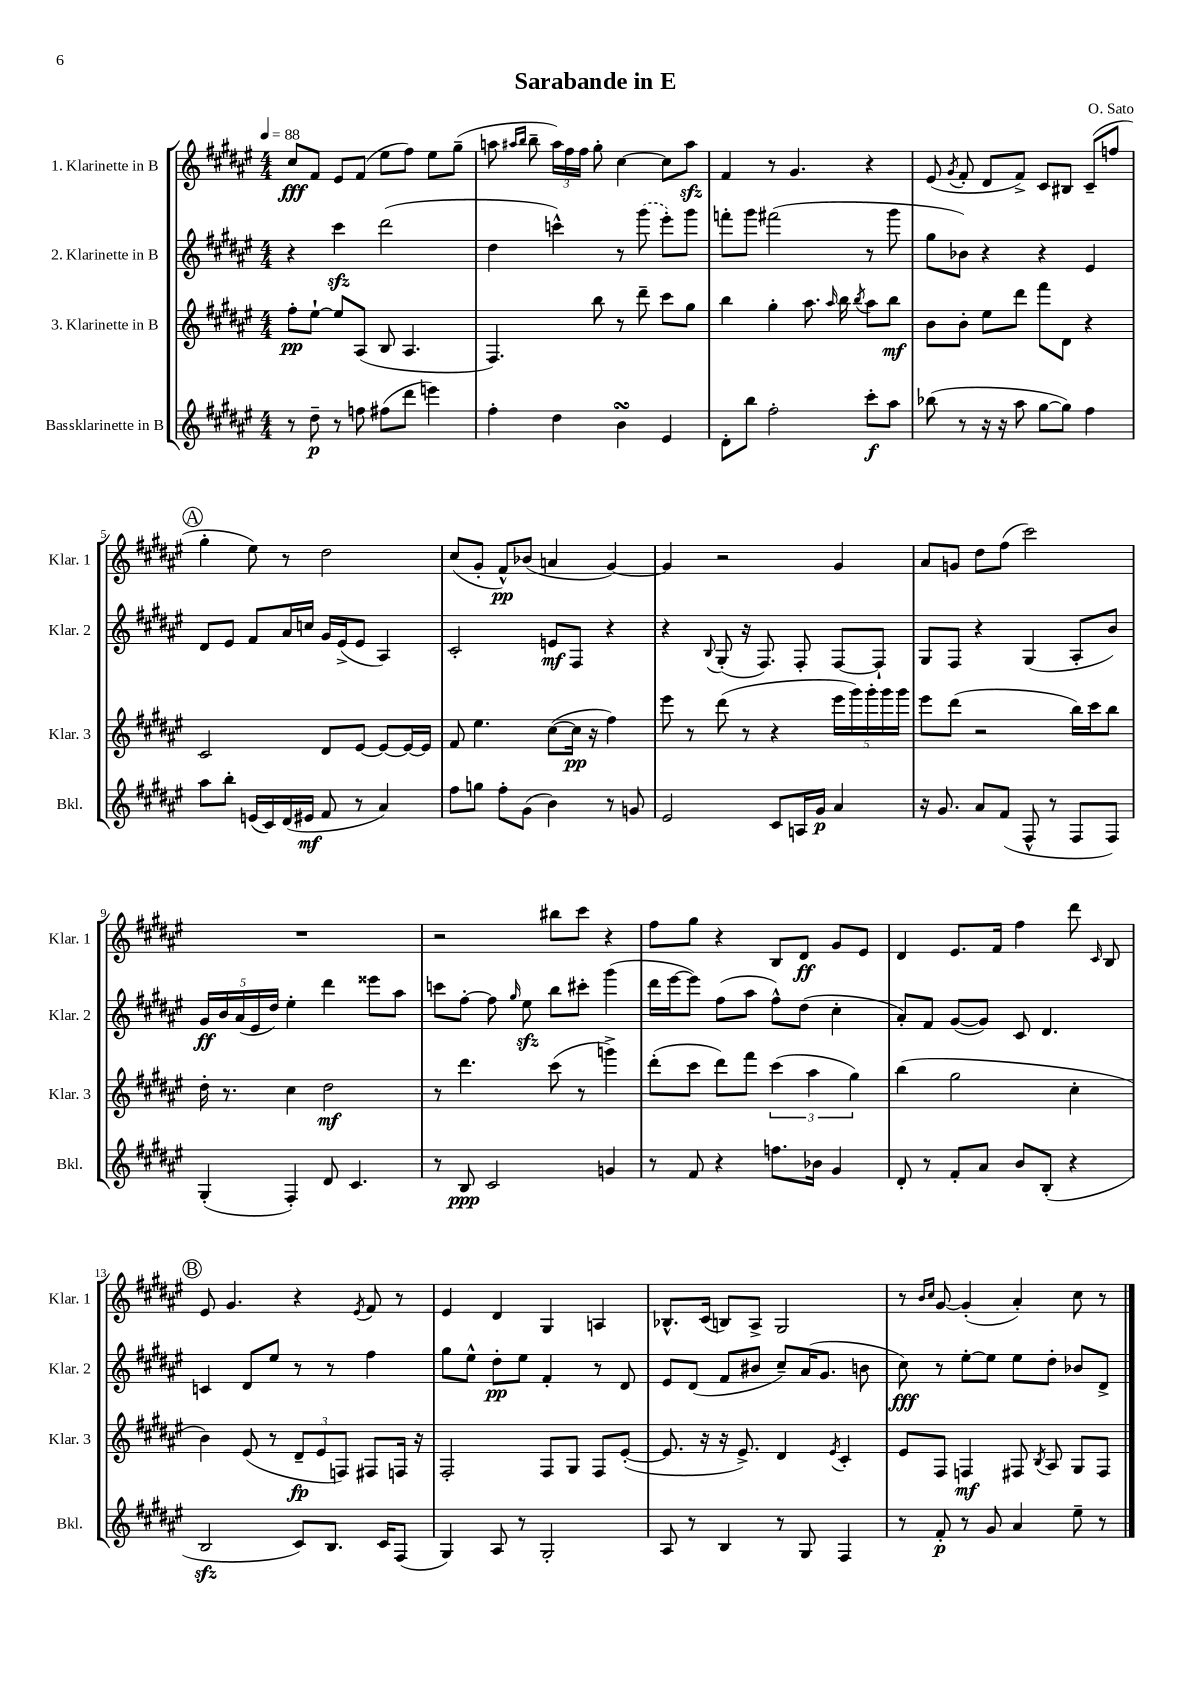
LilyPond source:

\header { title = "Sarabande in E" composer = "O. Sato" }
<<
\new StaffGroup <<
\new Staff = "s0" \with { instrumentName = "1. Klarinette in B" shortInstrumentName = "Klar. 1" } {
    \clef treble \key fis \major \numericTimeSignature \time 4/4 \tempo 4 = 88
    \autoBeamOff cis''8[\fff fis'8] eis'8[ fis'8]( eis''8[ fis''8]) eis''8[ gis''8]--( |
    a''8 \grace { ais''16[ b''16] } b''8-- \tuplet 3/2 { ais''16[) fis''16 fis''16] } gis''8-. cis''4~ cis''8[ ais''8]\sfz |
    fis'4 r8 gis'4. r4 |
    eis'8( \acciaccatura { gis'8 } fis'8-. dis'8[ fis'8]->) cis'8[ bis8] cis'8[--( f''8] |
    \mark \markup { \circle "A" } gis''4-. eis''8) r8 dis''2 |
    cis''8[( gis'8]-. fis'8[-^\pp) bes'8]( a'4 gis'4~) |
    gis'4 r2 gis'4 |
    ais'8[ g'8] dis''8[ fis''8]( cis'''2) |
    R1 |
    r2 bis''8[ cis'''8] r4 |
    fis''8[ gis''8] r4 b8[ dis'8]\ff gis'8[ eis'8] |
    dis'4 eis'8.[ fis'16] fis''4 dis'''8 \grace { cis'16 } b8 |
    \mark \markup { \circle "B" } eis'8 gis'4. r4 \acciaccatura { eis'8 } fis'8 r8 |
    eis'4 dis'4 gis4 a4 |
    bes8.[-^ cis'16]( b8[) ais8]-> gis2 |
    r8 \grace { b'16[ cis''16] } gis'8~ gis'4-.( ais'4-.) cis''8 r8 \bar "|." |
}
\new Staff = "s1" \with { instrumentName = "2. Klarinette in B" shortInstrumentName = "Klar. 2" } {
    \clef treble \key fis \major \numericTimeSignature \time 4/4
    \autoBeamOff r4 cis'''4\sfz dis'''2( |
    dis''4 c'''4-^) r8 \once \slurDashed gis'''8( eis'''8[-.) gis'''8] |
    f'''8[-. gis'''8] fis'''2( r8 gis'''8 |
    gis''8[ bes'8]) r4 r4 eis'4 |
    \mark \markup { \circle "A" } dis'8[ eis'8] fis'8[ ais'16 c''16] gis'16[ eis'16->( eis'8] ais4) |
    cis'2-. e'8[\mf fis8] r4 |
    r4 \appoggiatura { b8 } gis8-.( r16 fis8.) fis8-. fis8[~ fis8]-! |
    gis8[ fis8] r4 gis4( ais8[-. b'8]) |
    \tuplet 5/4 { gis'16[\ff b'16 ais'16( eis'16 dis''16]) } eis''4-. dis'''4 eisis'''8[ ais''8] |
    c'''8[ fis''8]~-. fis''8 \grace { gis''16 } eis''8\sfz b''8[ cis'''8]-. gis'''4( |
    dis'''16[ eis'''16~ eis'''8]) fis''8[( ais''8] fis''8[-^) dis''8]( cis''4-. |
    ais'8[-.) fis'8] gis'8[~( gis'8]) cis'8 dis'4. |
    \mark \markup { \circle "B" } c'4 dis'8[ eis''8] r8 r8 fis''4 |
    gis''8[ eis''8]-^ dis''8[-.\pp eis''8] fis'4-. r8 dis'8 |
    eis'8[ dis'8]( fis'8[ bis'8] cis''8[--) ais'16( gis'8.] b'8 |
    cis''8\fff) r8 eis''8[~-. eis''8] eis''8[ dis''8]-. bes'8[ dis'8]-> \bar "|." |
}
\new Staff = "s2" \with { instrumentName = "3. Klarinette in B" shortInstrumentName = "Klar. 3" } {
    \clef treble \key fis \major \numericTimeSignature \time 4/4
    \autoBeamOff fis''8[-.\pp eis''8]~-! eis''8[ ais8]( b8 ais4. |
    fis4.) b''8 r8 dis'''8-- cis'''8[ gis''8] |
    b''4 gis''4-. ais''8. \grace { ais''16 } b''16 \acciaccatura { b''8 } ais''8[ b''8]\mf |
    b'8[ b'8]-. eis''8[ dis'''8] fis'''8[ dis'8] r4 |
    \mark \markup { \circle "A" } cis'2 dis'8[ eis'8]~ eis'8[~ eis'16~ eis'16] |
    fis'8 eis''4. cis''8[~( cis''16]\pp r16 fis''4) |
    eis'''8 r8 dis'''8( r8 r4 \tuplet 5/4 { eis'''16[ gis'''16) gis'''16-. gis'''16 gis'''16] } |
    eis'''8[ dis'''8]( r2 b''16[) cis'''16 b''8] |
    dis''16-. r8. cis''4 dis''2\mf |
    r8 dis'''4. cis'''8( r8 g'''4->) |
    dis'''8[-.( cis'''8] dis'''8[) fis'''8] \tuplet 3/2 { cis'''4( ais''4 gis''4) } |
    b''4( gis''2 cis''4-. |
    \mark \markup { \circle "B" } b'4) eis'8( r8 \tuplet 3/2 { dis'8[--\fp eis'8 f8]) } fis8[ f16] r16 |
    fis2-. fis8[ gis8] fis8[ eis'8]~-.( |
    eis'8. r16 r16 eis'8.->) dis'4 \acciaccatura { eis'8 } cis'4-. |
    eis'8[ fis8] f4\mf fis8 \acciaccatura { b8 } ais8 gis8[ fis8] \bar "|." |
}
\new Staff = "s3" \with { instrumentName = "Bassklarinette in B" shortInstrumentName = "Bkl." } {
    \clef treble \key fis \major \numericTimeSignature \time 4/4
    \autoBeamOff r8 dis''8--\p r8 f''8 fis''8[( dis'''8] e'''4) |
    fis''4-. dis''4 b'4\turn eis'4 |
    dis'8[-. b''8] fis''2-. cis'''8[-.\f ais''8] |
    bes''8( r8 r16 r16 ais''8 gis''8[~ gis''8]) fis''4 |
    \mark \markup { \circle "A" } ais''8[ b''8]-. e'16[( cis'16) dis'16( eis'16]\mf fis'8 r8 ais'4) |
    fis''8[ g''8] fis''8[-. gis'8]( b'4) r8 g'8 |
    eis'2 cis'8[ a16 gis'16]\p ais'4 |
    r16 gis'8. ais'8[ fis'8]( fis8-^ r8 fis8[ fis8]) |
    gis4-.( fis4-.) dis'8 cis'4. |
    r8 b8\ppp cis'2 g'4 |
    r8 fis'8 r4 f''8.[ bes'16] gis'4 |
    dis'8-. r8 fis'8[-. ais'8] b'8[ b8]-.( r4 |
    \mark \markup { \circle "B" } b2\sfz cis'8[) b8.] cis'16[ fis8]( |
    gis4) ais8 r8 gis2-. |
    ais8 r8 b4 r8 gis8 fis4 |
    r8 fis'8-.\p r8 gis'8 ais'4 eis''8-- r8 \bar "|." |
}
>>
>>
